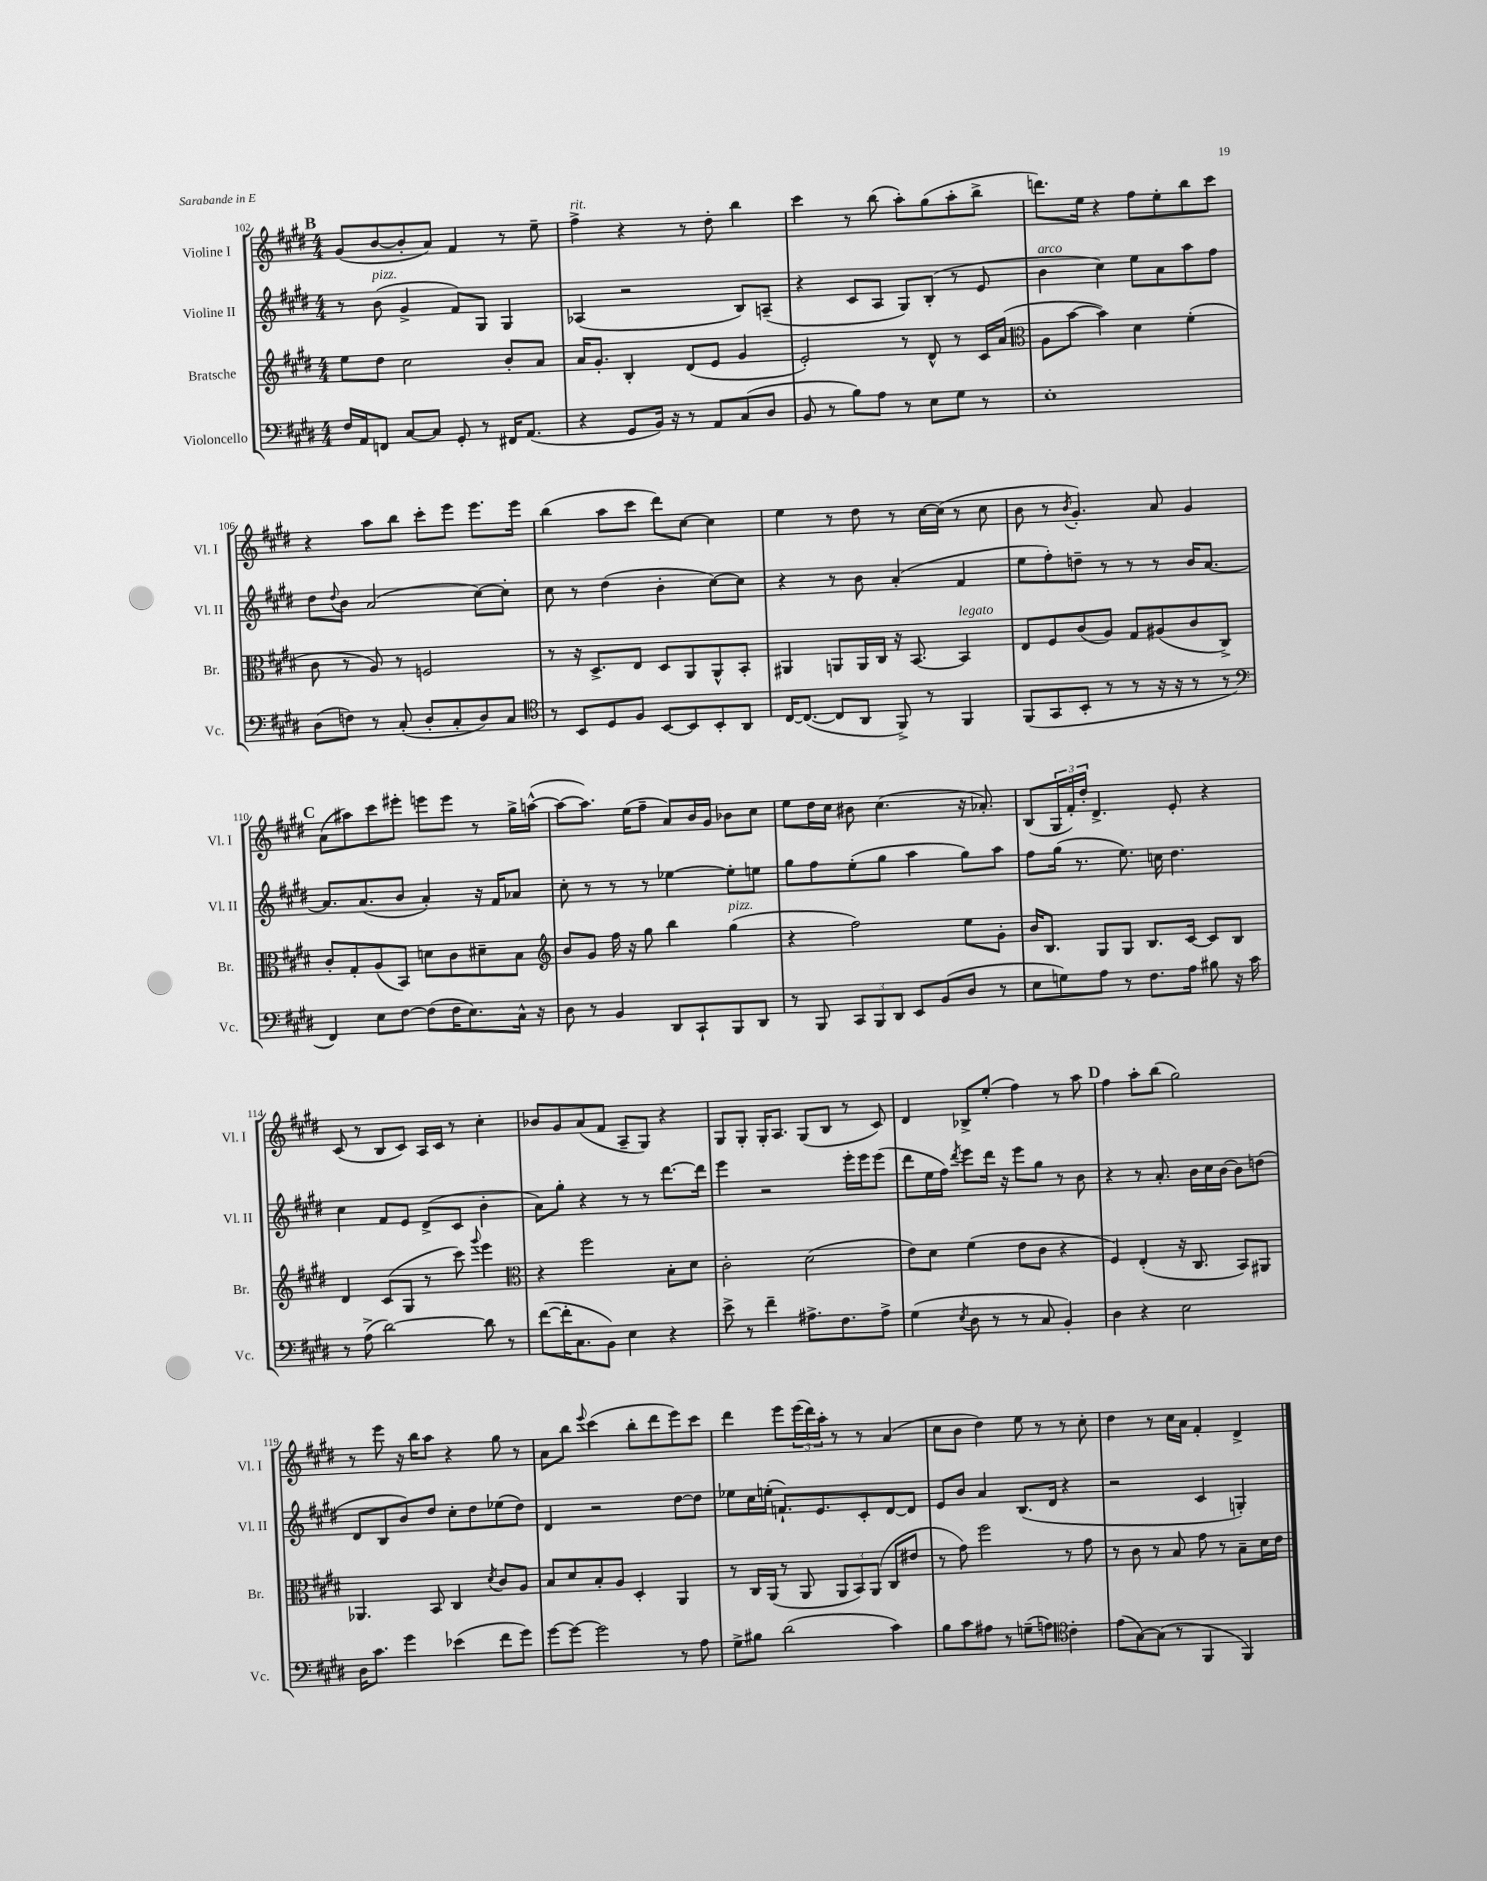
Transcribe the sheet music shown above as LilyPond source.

<<
\new StaffGroup <<
\new Staff = "s0" \with { instrumentName = "Violine I" shortInstrumentName = "Vl. I" } {
    \clef treble \key e \major \numericTimeSignature \time 4/4
    \mark \markup { \bold "B" } gis'8( b'8~ b'8-. a'8) fis'4 r8 e''8-- |
    fis''4->^\markup { \italic "rit." } r4 r8 dis''8-. b''4 |
    cis'''4 r8 b''8( a''8-.) gis''8( a''8-. b''8-> |
    d'''8.) e''16 r4 fis''8 e''8-. b''8 cis'''8 |
    r4 a''8 b''8 cis'''8-. e'''8 e'''8. e'''16 |
    b''4( a''8 cis'''8 dis'''8) cis''8~ cis''4 |
    e''4 r8 dis''8 r8 cis''16~ cis''16( r8 cis''8 |
    b'8 r8 \acciaccatura { b'8 } gis'4.-.) a'8 gis'4 |
    \mark \markup { \bold "C" } a'8( ais''8) cis'''8 eis'''8-. e'''8 e'''8 r8 gis''16-> a''16~-^( |
    a''8~ a''8.) e''16( fis''8-- a'8) b'16 gis'16 bes'8 cis''8 |
    e''8 dis''16 cis''16 bis'8 cis''4.( r16 aes'8.-.) |
    b8( \tuplet 3/2 { gis16 fis'16-.) dis''16-. } dis'4.-> e'8-. r4 |
    cis'8( r8 b8 cis'8) a16 cis'16 r8 cis''4-. |
    bes'8 gis'8 a'8( fis'8 a8-- gis8) r4 |
    gis8 gis8-. gis16-. a8. gis8( b8 r8 cis'8) |
    dis'4 bes8-> e''8-.( fis''4) r8 a''8 |
    \mark \markup { \bold "D" } fis''4 a''8-. b''8( gis''2) |
    r8 e'''8 r16 b''16 a''8 r4 gis''8 r8 |
    a'8 b''8 \appoggiatura { e'''8 } cis'''4( b''8-. dis'''8 e'''8) cis'''8 |
    dis'''4 e'''8 \tuplet 3/2 { e'''16( dis'''16) a''16-. } r8 r8 a'4( |
    cis''8 b'8 dis''4) e''8 r8 r8 cis''8-. |
    dis''4 r8 cis''16 a'16 fis'4-. dis'4-> \bar "|." |
}
\new Staff = "s1" \with { instrumentName = "Violine II" shortInstrumentName = "Vl. II" } {
    \clef treble \key e \major \numericTimeSignature \time 4/4
    \mark \markup { \bold "B" } r8 b'8^\markup { \italic "pizz." }( gis'4-> fis'8) gis8 gis4 |
    aes4( r2 b8) a8--( |
    r4 cis'8 a8 gis8) b8-.( r8 e'8 |
    b'4^\markup { \italic "arco" } cis''4) e''8 a'8 a''8 fis''8 |
    dis''8 \appoggiatura { dis''8 } b'8 a'2( cis''8~) cis''8-. |
    cis''8 r8 dis''4( b'4-. cis''8~) cis''8 |
    r4 r8 b'8 a'4-.( fis'4 |
    e''8 fis''8-.) d''8-- r8 r8 r8 b'16 a'8.~ |
    \mark \markup { \bold "C" } a'8. a'8.( b'8 a'4-.) r16 fis'16 aes'8 |
    cis''8-. r8 r8 r8 ees''4~ ees''8-. e''8 |
    gis''8 fis''8 e''8-.( gis''8 a''4 gis''8) a''8 |
    fis''8 gis''16( r8. e''8.) c''16 dis''4. |
    cis''4 fis'8 e'8 dis'8->( cis'8 b'4-. |
    a'8) gis''8-. r4 r8 r8 dis'''8.~ dis'''16 |
    e'''4 r2 e'''16-. e'''16 e'''8( |
    dis'''8 e''16 fis''16) \acciaccatura { dis'''8 } e'''8 dis'''16 r16 e'''8 gis''8 r8 b'8 |
    \mark \markup { \bold "D" } r4 r8 a'8.-. b'16 cis''16 b'16~ b'8 d''8( |
    dis'8 b8 b'8) dis''8 cis''8-. dis''8 ees''8( dis''8) |
    dis'4 r2 dis''8~ dis''8 |
    ees''8 cis''16 e''16-.( f'8.-!) e'8. cis'8-. dis'8~ dis'8 |
    e'8 b'8 a'4 b8.( dis'16 r4 |
    r2 cis'4 g4-.) \bar "|." |
}
\new Staff = "s2" \with { instrumentName = "Bratsche" shortInstrumentName = "Br." } {
    \clef treble \key e \major \numericTimeSignature \time 4/4
    \mark \markup { \bold "B" } e''8 dis''8 cis''2 b'8-. a'8 |
    a'16 gis'8.-. b4-. dis'8( e'8 gis'4 |
    e'2-.) r8 dis'8-^ r8 cis'16 a'16( |
    \clef alto a8 b'8~ b'4) dis'4 fis'4-.( |
    cis'8 r8 a8) r8 f2 |
    r8 r16 dis8.-> e8 dis8 a,8 a,8-^ b,8-. |
    ais,4 a,8 a,16 cis16 r16 b,8.~ b,4^\markup { \italic "legato" } |
    e8 fis8 cis'8( a8) gis8 ais8( cis'8 cis8->) |
    \mark \markup { \bold "C" } cis'8-. gis8-. a8( b,8) d'8 cis'8 dis'8-- b8 |
    \clef treble b'8 gis'8 fis''16 r16 gis''8 b''4 gis''4^\markup { \italic "pizz." }( |
    r4 fis''2) e''8 gis'8-. |
    b'16 b8. gis8 gis8 b8. cis'16~ cis'8 b8 |
    dis'4 cis'8( gis8 r8 cis'''8) \appoggiatura { gis'''8 } e'''4 |
    \clef alto r4 fis''2 b8-. dis'8 |
    cis'2-. dis'2( |
    e'8) dis'8 fis'4( e'8 cis'8 r4 |
    \mark \markup { \bold "D" } fis4) e4-.( r16 cis8. b,8) ais,8 |
    aes,4. b,8 cis4 \acciaccatura { dis'8 } cis'8 a8 |
    b8 dis'8 b8-. a8 dis4-. a,4 |
    r8 cis16 a,16( r8 a,8 \tuplet 3/2 { a,8 b,8) a,8( } cis8 eis'8 |
    r8 gis'8) fis''2 r8 gis'8 |
    r8 cis'8 r8 b8 gis'8 r8 b8-- dis'16 e'16 \bar "|." |
}
\new Staff = "s3" \with { instrumentName = "Violoncello" shortInstrumentName = "Vc." } {
    \clef bass \key e \major \numericTimeSignature \time 4/4
    \mark \markup { \bold "B" } fis16 a,16 f,8 cis8~ cis8 gis,8-. r8 fis,16 a,8.( |
    r4 gis,8 b,16) r16 r8 a,8 cis8( dis8 |
    b,8 r8 b8) a8 r8 e8 gis8 r8 |
    e1-. |
    dis8( f8) r8 cis8-.( dis8-. cis8-. dis8) cis8 |
    \clef tenor r8 b,8 dis8 fis8 b,8~ b,8 b,8-. a,8 |
    cis16~ cis8.~( cis8 a,8 fis,8->) r8 fis,4 |
    fis,8( gis,8 b,8-. r8 r8 r16 r16 r8 r8 |
    \mark \markup { \bold "C" } \clef bass fis,4) e8 fis8~ fis8( fis16 e8.) cis16-^ r16 |
    dis8 r8 b,4 dis,8 cis,8-! b,,8 dis,8 |
    r8 b,,8 \tuplet 3/2 { cis,8 b,,8 dis,8 } e,8 b,8( dis8 r8 |
    e8 g8) a8 r8 fis8. a16 bis8 r16 cis'16 |
    r8 a8->( dis'2~) dis'8 r8 |
    fis'8~( fis'16-. cis8. b,8) e4 r4 |
    e'8-> r8 fis'4-- ais8.-> fis8. ais8-> |
    gis4( \acciaccatura { e8 } dis8 r8 r8 cis8 b,4-.) |
    \mark \markup { \bold "D" } dis4 r4 e2 |
    dis16 cis'8. gis'4 ees'4( fis'8 gis'8) |
    gis'8~ gis'8~ gis'2 r8 a8 |
    gis8-> bis8 dis'2( cis'4) |
    b8 cis'8 ais8 r8 g8--( a8) \clef tenor cis'4-. |
    e'8( gis8~) gis8( r8 fis,4 fis,4) \bar "|." |
}
>>
>>
\layout { \context { \Score currentBarNumber = #102 } }
